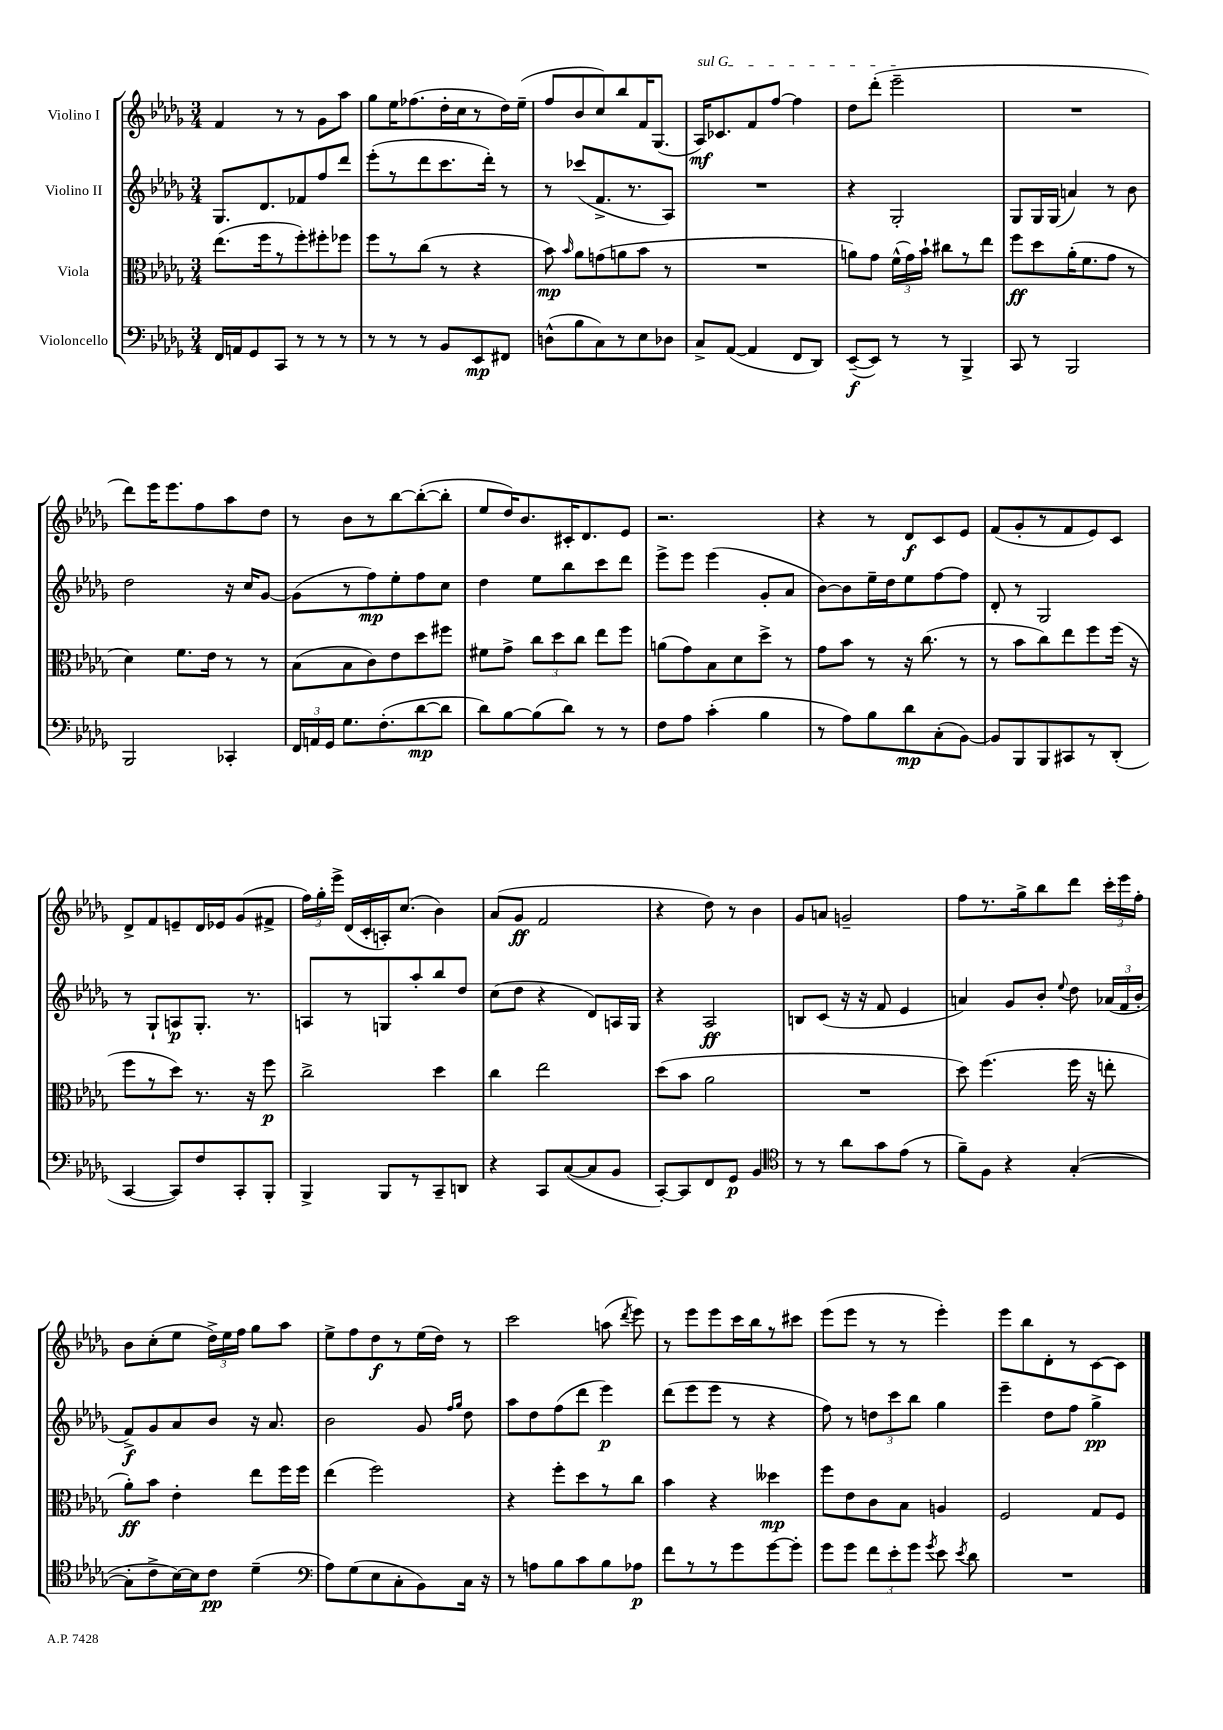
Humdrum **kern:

**kern	**kern	**kern	**kern
*staff4	*staff3	*staff2	*staff1
*clefF4	*clefC3	*clefG2	*clefG2
*k[b-e-a-d-g-]	*k[b-e-a-d-g-]	*k[b-e-a-d-g-]	*k[b-e-a-d-g-]
*M3/4	*M3/4	*M3/4	*M3/4
16FF	(8.ee-	8.G-	4f
16AA	.	.	.
8GG-	.	.	.
.	16ff	8.d-	.
8CC	8r	.	8r
8r	8ff')	8f-	8r
8r	8ff#'	8ff	8g-
8r	8ff-	8ddd-	8aa-
=	=	=	=
8r	8ff	(8eee-'	8gg-
8r	8r	8r	16ee-
.	.	.	(8.ff-
8r	(8cc	8ddd-	.
8BB-	8r	8.ccc	16dd-'
.	.	.	16cc
8EE-	4r	.	8r
.	.	16ddd-')	.
8FF#	.	8r	16dd-)
.	.	.	(16ee-~
=	=	=	=
(8D^^	8b-)	8r	8ff
.	16qqb-	.	.
8B-	8a-	(8ccc-	8b-
8C)	(8g	8.f^	8cc)
8r	8a	.	8bb-
.	.	8.r	.
8E-	8b-	.	16f
.	.	.	(8.G-
8D-	8r	8A-)	.
=	=	=	=
8C^	2.r	2.r	16A-)
.	.	.	8.c-
([8AA-	.	.	.
4AA-]	.	.	8f
.	.	.	[8ff
8FF	.	.	4ff]
8DD-)	.	.	.
=	=	=	=
([8EE-~	8a)	4r	8dd-
8EE-])	8g-	.	(8ddd-'
8r	(24f^^	2G-'	2eee-~
.	24g-)	.	.
.	24b-`	.	.
8r	8cc#	.	.
4BBB-^	8r	.	.
.	8ee-	.	.
=	=	=	=
8CC	8ff	8G-	2.r
8r	8dd-	16G-	.
.	.	(16G-	.
2BBB-	(16a-'	4a)	.
.	8.f	.	.
.	8g-	8r	.
.	8r	8b-	.
=	=	=	=
2BBB-	4d-)	2dd-	8ddd-)
.	.	.	16eee-
.	.	.	8.eee-
.	8.f	.	.
.	.	.	8ff
.	16e-	.	.
4CC-'	8r	16r	8aa-
.	.	16cc	.
.	8r	[8g-	8dd-
=	=	=	=
24FF	(8B-	(8g-]	8r
24AA	.	.	.
24GG-	.	.	.
8.G-	8B-	8r	8b-
.	8c)	8ff)	8r
(8.F'	.	.	.
.	8e-	8ee-'	[8bb-
[8d-	8dd-	8ff	(8bb-'_
8d-]	8ff#	8cc	8bb-']
=	=	=	=
8d-)	8f#	4dd-	8ee-
[8B-	8g-^	.	16dd-)
.	.	.	8.b-
(8B-]	12cc	8ee-	.
.	12dd-	.	.
8d-)	.	8bb-	16c#'
.	12cc	.	.
.	.	.	8.d-
8r	8ee-	8ccc	.
8r	8ff	8ddd-	8e-
=	=	=	=
8F	(8a	8eee-^	2.r
8A-	8g-)	8eee-	.
(4c'	8B-	(4eee-	.
.	8d-	.	.
4B-	8dd-^	8g-'	.
.	8r	8a-	.
=	=	=	=
8r	8g-	[8b-)	4r
8A-)	8b-	8b-]	.
8B-	8r	16ee-~	8r
.	.	16dd-	.
8d-	16r	8ee-	8d-
.	(8.cc	.	.
(8C'	.	[8ff	8c
[8BB-)	8r	8ff]	8e-
=	=	=	=
8BB-]	8r	8d-'	(8f
8BBB-	8b-	8r	8g-'
8BBB-	8cc)	2G-	8r
8CC#	8ee-	.	8f
8r	8ff	.	8e-)
(8DD-'	(16ff	.	8c
.	16r	.	.
=	=	=	=
[4CC	8ff	8r	8d-^
.	8r	8G-`	8f
8CC])	8dd-)	8A	8e~
8F	8.r	8.G-'	16d-
.	.	.	16e-
8CC'	.	.	(8g-
.	16r	8.r	.
8BBB-'	8ff	.	8f#^
=	=	=	=
4BBB-^	2cc^	8A	24ff)
.	.	.	24gg-'
.	.	.	24eee-^
.	.	8r	(16d-
.	.	.	16c'
8BBB-	.	8G	16A')
.	.	.	(8.cc
8r	.	8aa-'	.
8CC~	4dd-	8bb-	4b-)
8DD	.	8dd-	.
=	=	=	=
4r	4cc	(8cc	(8a-
.	.	8dd-	8g-
8CC	2ee-	4r	2f
([8C	.	.	.
8C]	.	8d-)	.
8BB-	.	16A	.
.	.	16G-	.
=	=	=	=
[8CC')	(8dd-	4r	4r
8CC]	8b-	.	.
8FF	2a-	2A-	8dd-)
8GG-	.	.	8r
4BB-	.	.	4b-
=	=	=	=
*clefC4	*	*	*
8r	2.r	8B	8g-
8r	.	(8c	8a
8a-	.	16r	2g~
.	.	16r	.
8g-	.	8f	.
(8e-	.	4e-	.
8r	.	.	.
=	=	=	=
8f~)	8dd-)	4a)	8ff
8F	(4.ff	.	8.r
4r	.	8g-	.
.	.	.	16gg-^
.	.	8b-'	8bb-
.	.	8qqee-	.
([4G-'	16ff	8dd-	8ddd-
.	16r	.	.
.	8ee'	(24a-	24ccc'
.	.	24f	24eee-
.	.	24b-'	24ff'
=	=	=	=
8G-']	8a-')	8f^)	8b-
8c^	8b-	8g-	(8cc'
[16B-)	4e-'	8a-	8ee-
16B-]	.	.	.
8c	.	8b-	24dd-^)
.	.	.	24ee-
.	.	.	24ff
(4d-~	8ee-	16r	8gg-
.	.	8.a-	.
.	16ff	.	8aa-
.	16ff	.	.
=	=	=	=
*clefF4	*	*	*
8A-)	(4ee-	2b-	8ee-^
(8G-	.	.	8ff
8E-	2ff)	.	8dd-
8C'	.	.	8r
8BB-)	.	8g-	(16ee-
.	.	.	16dd-)
.	.	16qqff	.
.	.	16qqgg-	.
16C	.	8dd-	8r
16r	.	.	.
=	=	=	=
8r	4r	8aa-	2ccc
8A	.	8dd-	.
8B-	8ff'	(8ff	.
8c	8dd-	8ddd-	.
8B-	8r	4eee-)	(8aa
.	.	.	8qddd-
8A-	8cc	.	8eee-)
=	=	=	=
8f	4b-	(8ddd-	8r
8r	.	8eee-	8eee-
8r	4r	8eee-	8eee-
8g-	.	8r	16ccc
.	.	.	16bb-
[8g-	4dd--	4r	8r
8g-']	.	.	8ccc#
=	=	=	=
8g-	8ff	8ff)	(8eee-
8g-	8e-	8r	8eee-
12f	8c	12dd	8r
12e-'	.	12ccc	.
.	8B-	.	8r
12g-	.	12bb-	.
8qg-	.	.	.
8e-	4A	4gg-	4eee-')
8qe-	.	.	.
8d-	.	.	.
=	=	=	=
2.r	2F	4eee-~	8eee-
.	.	.	8bb-
.	.	8dd-	8d-'
.	.	8ff	8r
.	8G-	4gg-^	[8c
.	8F	.	8c]
==	==	==	==
*-	*-	*-	*-
